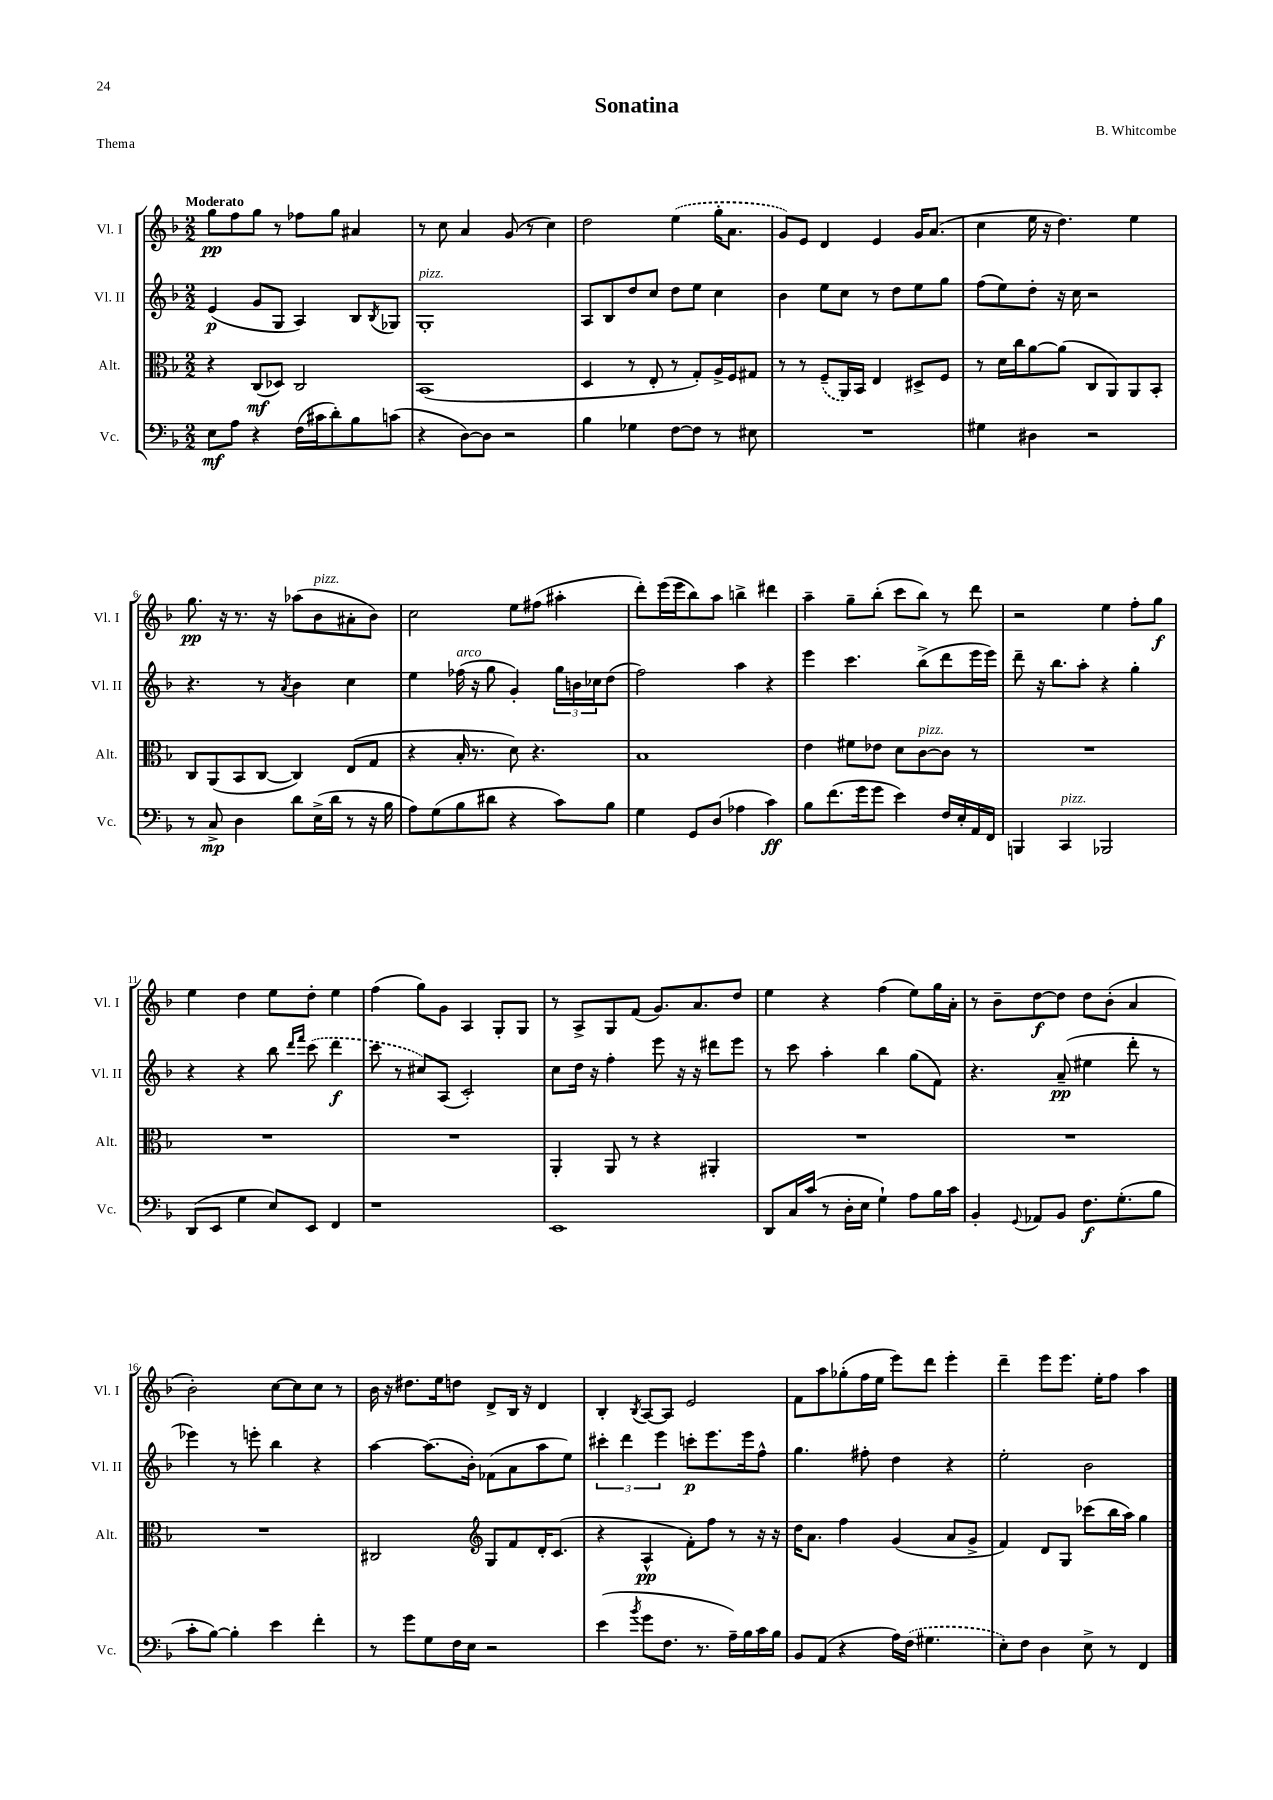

**kern	**kern	**kern	**kern
*staff4	*staff3	*staff2	*staff1
*clefF4	*clefC3	*clefG2	*clefG2
*k[b-]	*k[b-]	*k[b-]	*k[b-]
*M2/2	*M2/2	*M2/2	*M2/2
8E	4r	(4e	8gg
8A	.	.	8ff
4r	(8C	8g	8gg
.	8D-)	8G	8r
(16F	2C	4A)	8ff-
16c#	.	.	.
8d')	.	.	8gg
8B-	.	8B-	4a#
.	.	8qB-	.
(8c	.	8G-	.
=	=	=	=
4r	(1BB-	1G'	8r
.	.	.	8cc
[8D)	.	.	4a
8D]	.	.	.
2r	.	.	(8g
.	.	.	8r
.	.	.	4cc)
=	=	=	=
4B-	4D	8A	2dd
.	.	8B-	.
4G-	8r	8dd	.
.	8E'	8cc	.
[8F	8r	8dd	(4ee
8F]	8G')	8ee	.
8r	16A^	4cc	16gg'
.	16F	.	8.a
8E#	8G#	.	.
=	=	=	=
1r	8r	4b-	8g)
.	8r	.	8e
.	(8F~	8ee	4d
.	16AA)	8cc	.
.	16BB-	.	.
.	4E	8r	4e
.	.	8dd	.
.	8D#^	8ee	16g
.	.	.	(8.a
.	8F	8gg	.
=	=	=	=
4G#	8r	(8ff	4cc
.	16d	8ee)	.
.	16cc	.	.
4D#	[8a	8dd'	16ee
.	.	.	16r
.	(8a]	16r	4.dd)
.	.	16cc	.
2r	8C	2r	.
.	8AA)	.	.
.	8AA	.	4ee
.	8BB-'	.	.
=	=	=	=
8r	8C	4.r	8.gg
8C^	(8AA	.	.
.	.	.	16r
4D	8BB-	.	8.r
.	[8C	8r	.
.	.	.	16r
.	.	8qa	.
8d	4C])	4b-	(8aa-
(16E^	.	.	8b-
16d	.	.	.
8r	(8E	4cc	8a#'
16r	8G	.	8b-)
16B-	.	.	.
=	=	=	=
8A)	4r	4ee	2cc
(8G	.	.	.
8B-	16B-'	(16ff-	.
.	8.r	16r	.
8d#	.	8gg	.
4r	8d)	4g')	8ee
.	4.r	.	(8ff#
8c)	.	24gg	4aa#'
.	.	24b	.
.	.	24cc-	.
8B-	.	(8dd	.
=	=	=	=
4G	1B-	2ff)	8ddd')
.	.	.	(16eee
.	.	.	16eee
8GG	.	.	8bb-)
(8D	.	.	8aa
4A-	.	4aa	4bb^
4c)	.	4r	4ddd#
=	=	=	=
8B-	4e	4eee	4aa~
(8.f	.	.	.
.	8f#	4.ccc	8gg~
16g	.	.	.
8g	8e-	.	(8bb-'
4e)	8d	.	8ccc
.	[8c	(8bb-^	8bb-)
16F	8c]	8ddd	8r
16E'	.	.	.
16AA	8r	16eee	8ddd
16FF	.	16eee)	.
=	=	=	=
4BBB	1r	8ddd~	2r
.	.	16r	.
.	.	8.bb-	.
4CC	.	.	.
.	.	8aa'	.
2BBB-	.	4r	4ee
.	.	4gg'	8ff'
.	.	.	8gg
=	=	=	=
(8DD	1r	4r	4ee
8EE	.	.	.
4G	.	4r	4dd
8E)	.	8bb-	8ee
.	.	16qqddd	.
.	.	16qqfff	.
8EE	.	(8ccc	8dd'
4FF	.	4ddd	4ee
=	=	=	=
1r	1r	8ccc	(4ff
.	.	8r	.
.	.	8cc#)	8gg)
.	.	(8A	8g
.	.	2c')	4A
.	.	.	8G'
.	.	.	8G
=	=	=	=
1EE	4AA'	8cc	8r
.	.	16dd	8A^
.	.	16r	.
.	8AA	4ff'	8G
.	8r	.	(8f
.	4r	8eee	8.g)
.	.	16r	.
.	.	16r	8.a
.	4AA#'	8ddd#	.
.	.	8eee	8dd
=	=	=	=
8DD	1r	8r	4ee
16C	.	8ccc	.
(16c	.	.	.
8r	.	4aa'	4r
16D'	.	.	.
16E	.	.	.
4G`)	.	4bb-	(4ff
8A	.	(8gg	8ee)
16B-	.	8f)	16gg
16c	.	.	16a'
=	=	=	=
4BB-'	1r	4.r	8r
.	.	.	8b-~
8qqGG	.	.	.
8AA-	.	.	[8dd
8BB-	.	(8a~	8dd]
8.F	.	4ee#	8dd
.	.	.	(8b-'
(8.G'	.	.	.
.	.	8ddd'	4a
8B-	.	8r	.
=	=	=	=
8c'	1r	4eee-)	2b-')
[8B-)	.	.	.
4B-']	.	8r	.
.	.	8eee'	.
4e	.	4bb-	[8cc
.	.	.	8cc]
4f'	.	4r	8cc
.	.	.	8r
=	=	=	=
8r	2C#	[4aa	16b-
.	.	.	16r
8g	.	.	8.dd#
8G	.	(8.aa]	.
.	.	.	16ee
16F	.	.	8dd
16E	.	16b-')	.
*	*clefG2	*	*
2r	8G	(8f-	8d^
.	8f	8a	16B-
.	.	.	16r
.	16d'	8aa	4d
.	(8.c	.	.
.	.	8ee)	.
=	=	=	=
(4e	4r	6ccc#'	4B-'
.	.	6ddd	.
8qb-	.	.	8qB-
8g	4A^^	.	[8A
.	.	6eee	.
8.F	.	.	8A]
.	8f')	8ccc'	2e
8.r	.	.	.
.	8ff	8.eee	.
16A~)	8r	.	.
16B-	.	16eee	.
16c	16r	8ff^^	.
16B-	16r	.	.
=	=	=	=
8BB-	16dd	4.gg	8f
.	8.a	.	.
(8AA	.	.	8aa
4r	4ff	.	(8gg-'
.	.	8ff#'	16ff
.	.	.	16ee
16A)	(4g	4dd	8eee)
(16F	.	.	.
4.G#	.	.	8ddd
.	8a	4r	4eee'
.	8g^	.	.
=	=	=	=
8E')	4f)	2ee'	4ddd~
8F	.	.	.
4D	8d	.	8eee
.	8G	.	8.eee
8E^	(8ccc-	2b-	.
.	.	.	16ee'
8r	16bb-	.	8ff
.	16aa)	.	.
4FF	4gg	.	4aa
==	==	==	==
*-	*-	*-	*-
